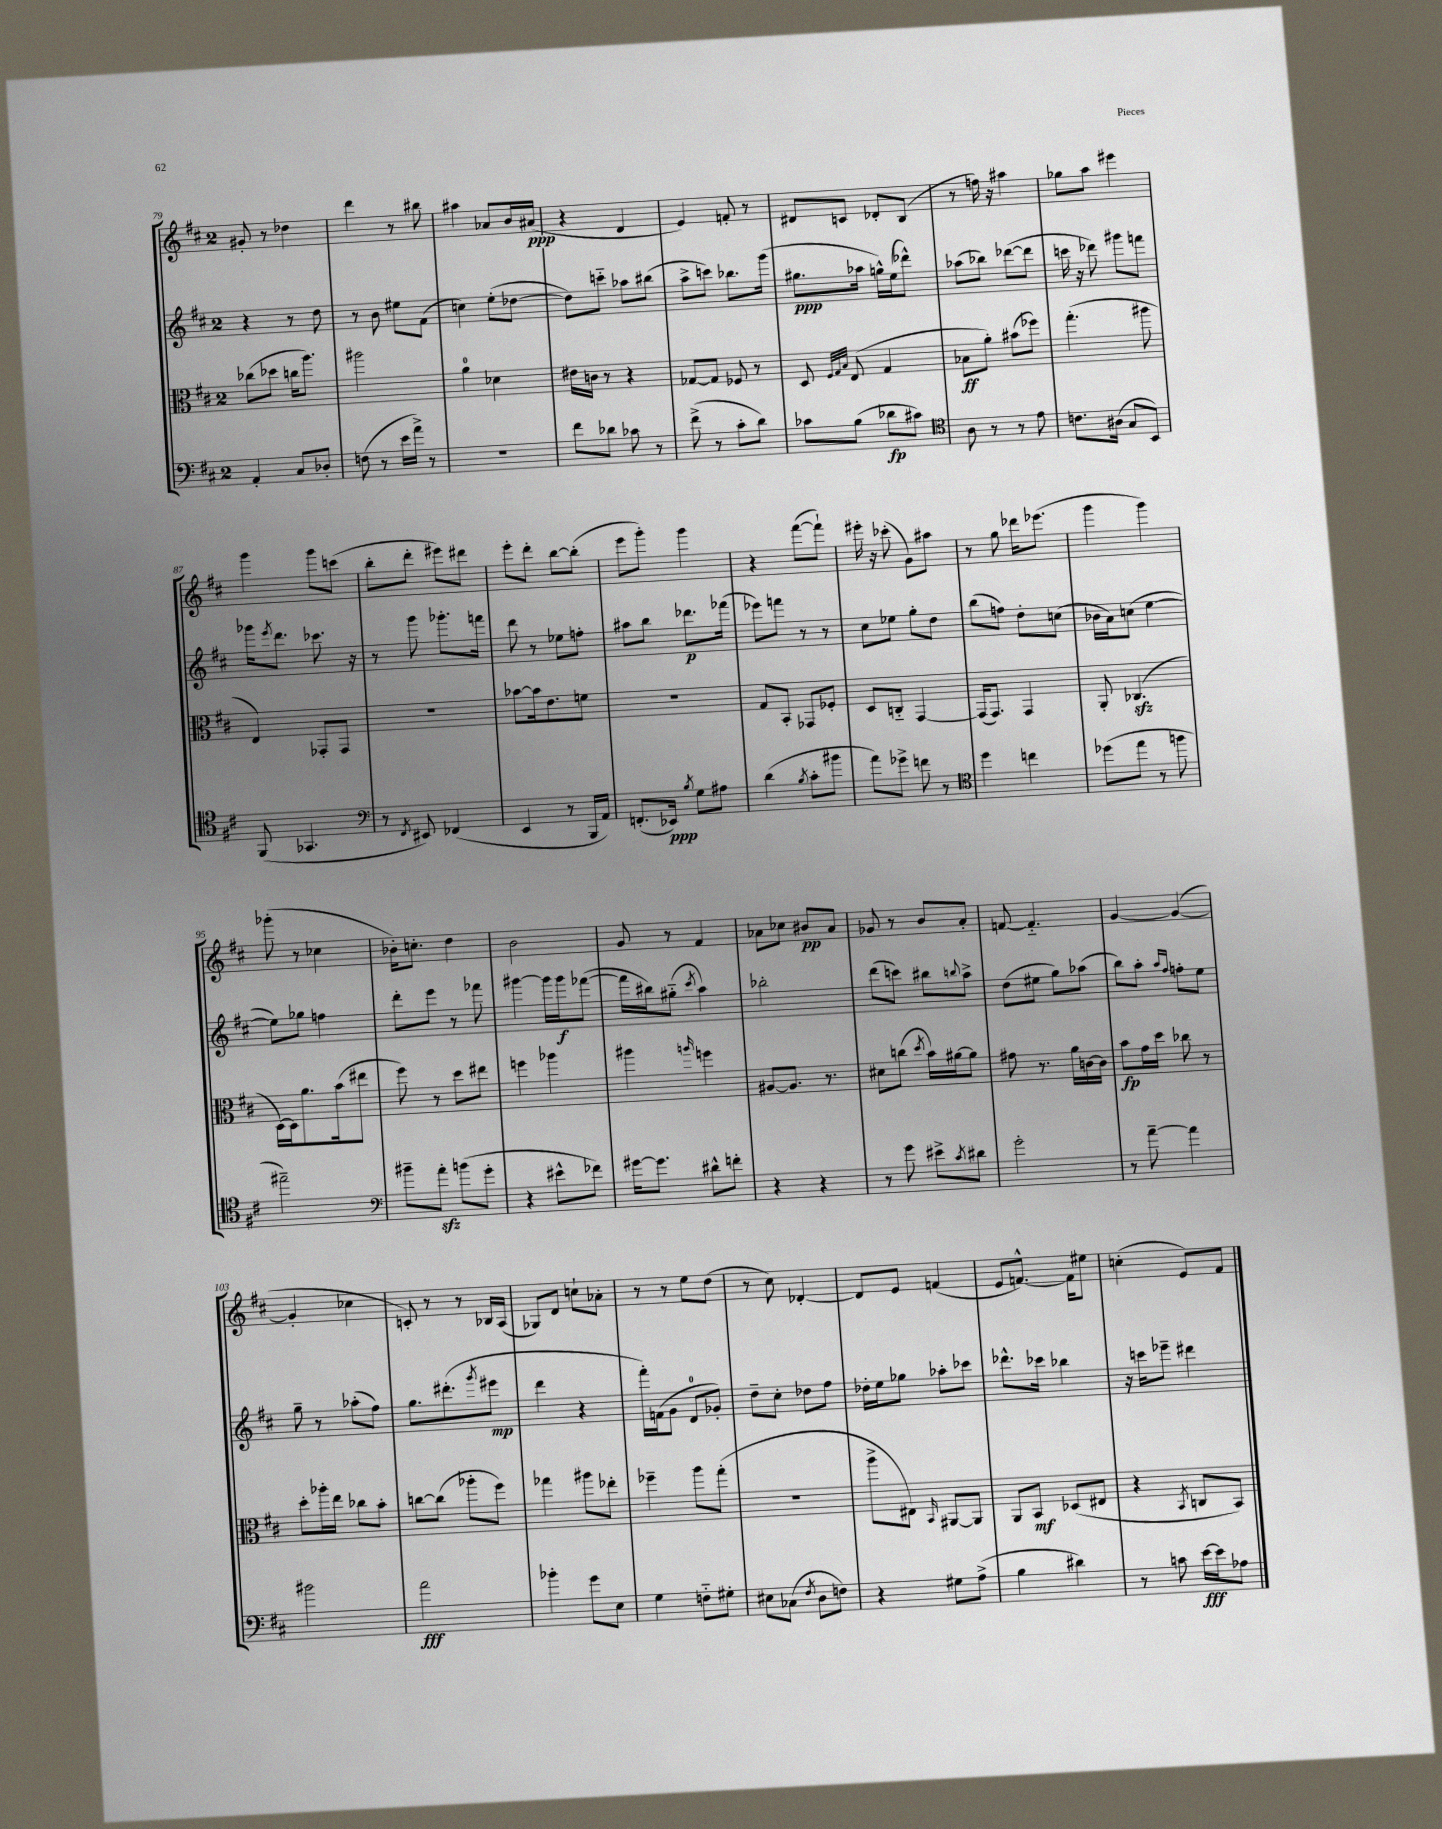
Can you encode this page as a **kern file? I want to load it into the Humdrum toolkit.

**kern	**kern	**kern	**kern
*staff4	*staff3	*staff2	*staff1
*clefF4	*clefC3	*clefG2	*clefG2
*k[f#c#]	*k[f#c#]	*k[f#c#]	*k[f#c#]
*M2/4	*M2/4	*M2/4	*M2/4
4AA'/	(8cc-\L	4r	8g#'/
.	8dd-\J	.	8r
8C#/L	16cc\LK	8r	4dd-\
.	8.aa\J)	.	.
8D-'/J	.	8dd\	.
=	=	=	=
(8F\	2aa#\	8r	4ddd\
8r	.	8b\	.
16e\LL	.	8ee#\L	8r
16a^\JJ)	.	.	.
8r	.	(8f#\J	8bb#\
=	=	=	=
2r	4a\	4cc\)	4aa#\
.	4d-\	(8ee'\L	8a-/L
.	.	[8dd-\J	16b/L
.	.	.	(16a#/JJ
=	=	=	=
8f#\L	16e#\LL	8dd-\]L)	4r
.	16c\JJ	.	.
8d-\J	8r	8ccc'~\J	.
8c-\	4r	8aa-\L	4d/
8r	.	(8bb#\J	.
=	=	=	=
(8f#^\	[8G-/L	8aa^\L	4e/)
8r	8G-/]J	8ccc\J)	.
8c#'\L	8F-/	8.bb-\L	8f'/
8d\J)	8r	.	8r
.	.	(16ggg\Jk	.
=	=	=	=
8c-\L	8D/	8.gg#\L	8d#/L
.	32qqF#/LLL	.	.
.	32qqG/	.	.
.	32qqB/JJJ	.	.
(8B\J	(8E/	.	8c/J
.	.	16aa-\Jk	.
8d-\L	4G/	16gg^^\LL)	8d-'/L
.	.	(16ee\J	.
8c#\J)	.	8ddd-^^\J)	(8B/J
=	=	=	=
*clefC4	*	*	*
8A\	8B-\L	(8aa-\L	8r
8r	8a'\J)	8bb-\J)	16ff\)
.	.	.	16r
8r	(8b#\L	([8ddd-\L	4aa#\
8e\	8ff-\J)	8ddd-\]J	.
=	=	=	=
8.c\L	(4.gg'\	16ccc\	8gg-\L
.	.	16r	.
.	.	8ddd-\)	8aa\J
(16A#\Jk	.	.	.
8G/L	.	8ggg#\L	4eee#\
8BB/J)	8aa#\	8fff\J	.
=	=	=	=
(8FF#/	4E/)	16ggg-\LK	4ggg\
.	.	8qeee/	.
.	.	8.ddd\J	.
4.GG-/	.	.	.
.	8GG-'/L	8.ccc-\	8ggg\L
.	8GG-/J	.	(8ccc\J
.	.	16r	.
=	=	=	=
*clefF4	*	*	*
8r	2r	8r	8bb'\L
8qFF#/	.	.	.
8EE#/)	.	8ggg\	8ddd'\J
(4FF-/	.	8.ggg-'\L	8eee#\L)
.	.	.	8ddd#\J
.	.	16fff\Jk	.
=	=	=	=
4EE/	[8b-\L	8ddd\	8eee'\L
.	16b-\]k	8r	8ddd'\J
.	8.e\	.	.
8r	.	8ee-\L	[8bb\L
16BBB/LL	8f\J	8ff'\J	(8bb'\]J
16AA/JJ)	.	.	.
=	=	=	=
(8.FF'/L	2r	8aa#\L	8eee\L
.	.	8bb\J	8ggg'\J)
16EE-/Jk)	.	.	.
8qB/	.	.	.
8G\L	.	8.ddd-\L	4ggg\
8A#\J	.	.	.
.	.	(16fff-\Jk	.
=	=	=	=
(4d\	8G/L	8eee-\L)	4r
.	8BB'/J	8fff\J	.
8qB/	.	.	.
8c#'\L	8GG-/L	8r	([8fff#\L
8b#\J	8F-'/J	8r	8fff#`\]J)
=	=	=	=
8a\L)	8D/L	8cc#\L	16eee#'\
.	.	.	16r
8g-^\J	8C'~/J	8ee-\J	(8ccc-'\
8f\	[4GG/	8gg'\L	8g\L)
8r	.	8dd\J	8aa#\J
=	=	=	=
*clefC4	*	*	*
4dd\	(16GG/]LK	(8bb\L	8r
.	8.GG/J)	.	.
.	.	8ff\J)	8gg\
4cc\	4GG/	8dd'\L	16ddd-\LK
.	.	.	(8.eee-\J
.	.	(8cc\J	.
=	=	=	=
(8dd-\L	8AA'/	16b-\LL	4ggg\
.	.	16a\J)	.
8ee\J	(4.C-/	(8cc\J	.
8r	.	[4ee\	4ggg\)
8ff\	.	.	.
=	=	=	=
2ee#~\)	[16D\LL)	8ee\]L)	(8ggg-'\
.	16D\]J	.	.
.	8.a\	8gg-\J	8r
.	.	4ff\	4cc-\
.	(16b\k	.	.
.	8ee#\J	.	.
=	=	=	=
*clefF4	*	*	*
8b#~\L	8ff#\)	8ddd'\L	16b-'\LK)
.	.	.	8.cc'\J
8a'\J	8r	8eee\J	.
(8b\L	8dd\L	8r	4dd\
8g'\J	8ee#\J	8fff-\	.
=	=	=	=
4r	4ff\	[4ggg#\	2b\
8e#^^\L	4aa-\	16ggg#\]LL	.
.	.	16ggg#\J	.
8f-\J)	.	([8fff-\J	.
=	=	=	=
[16g#\LK	4aa#\	16fff-\]LL	8g/
8.g#\]J	.	16bb#\J)	.
.	.	(8gg#'~\J	8r
.	16qqaa/	8qccc#/	.
8d#^^\L	4ff\	4aa\)	4f#/
8f'\J	.	.	.
=	=	=	=
4r	[8A#/L	2bb-'\	8a-\L
.	8.A#/]J	.	8cc-\J
4r	.	.	8b#/L
.	8.r	.	.
.	.	.	8a-/J
=	=	=	=
8r	8d#\L	(8ddd\L	8g-/
8g\	(8cc\J	8ccc\J)	8r
.	8qdd/	.	.
8e#^\L	16b\LL)	8bb#\L	8b/L
.	[16a#\J	.	.
8qc#/	.	8qqbb/	.
8d#\J	8a#\]J	8aa^\J	8a'/J
=	=	=	=
2g'\	8g#\	(8dd\L	[8f/
.	8.r	8ee#\J	4.f'~/]
.	.	8gg\L)	.
.	16a\LL	.	.
.	[16c\	(8aa-\J	.
.	16c\]JJ	.	.
=	=	=	=
8r	8b\L	8bb\L)	[4g/
[8a~\	16g\L	8aa'\J	.
.	16dd\JJ	.	.
.	.	16qqaa/LL	.
.	.	16qqff#/JJ	.
4a\]	8cc-\	8ff'\L	(4g/_
.	8r	8ee\J	.
=	=	=	=
2b#\	8dd'\L	8gg~\	4g'/]
.	16aa-'\L	8r	.
.	16ee\JJ	.	.
.	8cc-\L	(8aa-'\L	4cc-\
.	8b'\J	8ff#\J)	.
=	=	=	=
2a\	[8cc\L	8.gg\L	8c'/)
.	(8cc\]J	.	8r
.	.	(8.ddd#'\	.
.	8aa-'\L	.	8r
.	.	8qggg/	.
.	8ff#\J)	8eee#\J	16B-/LL
.	.	.	(16A/JJ
=	=	=	=
4b-'\	4gg-\	4ddd\	8G-/L)
.	.	.	8d/J
8g\L	8aa#\L	4r	8cc`\L
8E\J	8ee-'\J	.	8a-'\J
=	=	=	=
4G\	4ff-~\	16fff#'\LL)	8r
.	.	(16f\J	.
.	.	8g\J	8r
8F'~\L	8aa\L	8d/L	8ee\L
8G#'\J	(8gg'\J	8g-'/J)	(8dd\J
=	=	=	=
8E#\L	2r	8dd~\L	8r
(8C-\J	.	8cc#'\J	8cc#\)
8qF#/	.	.	.
8D\L	.	8dd-\L	[4d-'/
8F\J)	.	8ff#\J	.
=	=	=	=
4r	8aa^\L	16dd-'\LL	8d-/]L
.	.	16ee\J	.
.	8E#\J)	8gg-\J	8e/J
.	16qqBB/	.	.
8G#\L	[8AA#/L	8aa-'\L	(4f/
(8A^\J	8AA#/]J	8ccc-\J	.
=	=	=	=
4B\	8AA/L	8.ddd-^^\L	8e/L
.	8BB/J	.	[8.f^^/J)
.	.	16ccc-\Jk	.
4d#\)	(8D-/L	4bb-\	.
.	.	.	16f\]LK
.	8E#/J	.	8ee#\J
=	=	=	=
8r	4r	16r	(4cc'\
.	.	16ccc\LK	.
8c\	.	8eee-~\J	.
.	8qBB/	.	.
[16e\LL	8C/L	4ddd#\	8e/L)
16e\]J	.	.	.
8A-\J	8BB/J)	.	8f#/J
==	==	==	==
*-	*-	*-	*-
